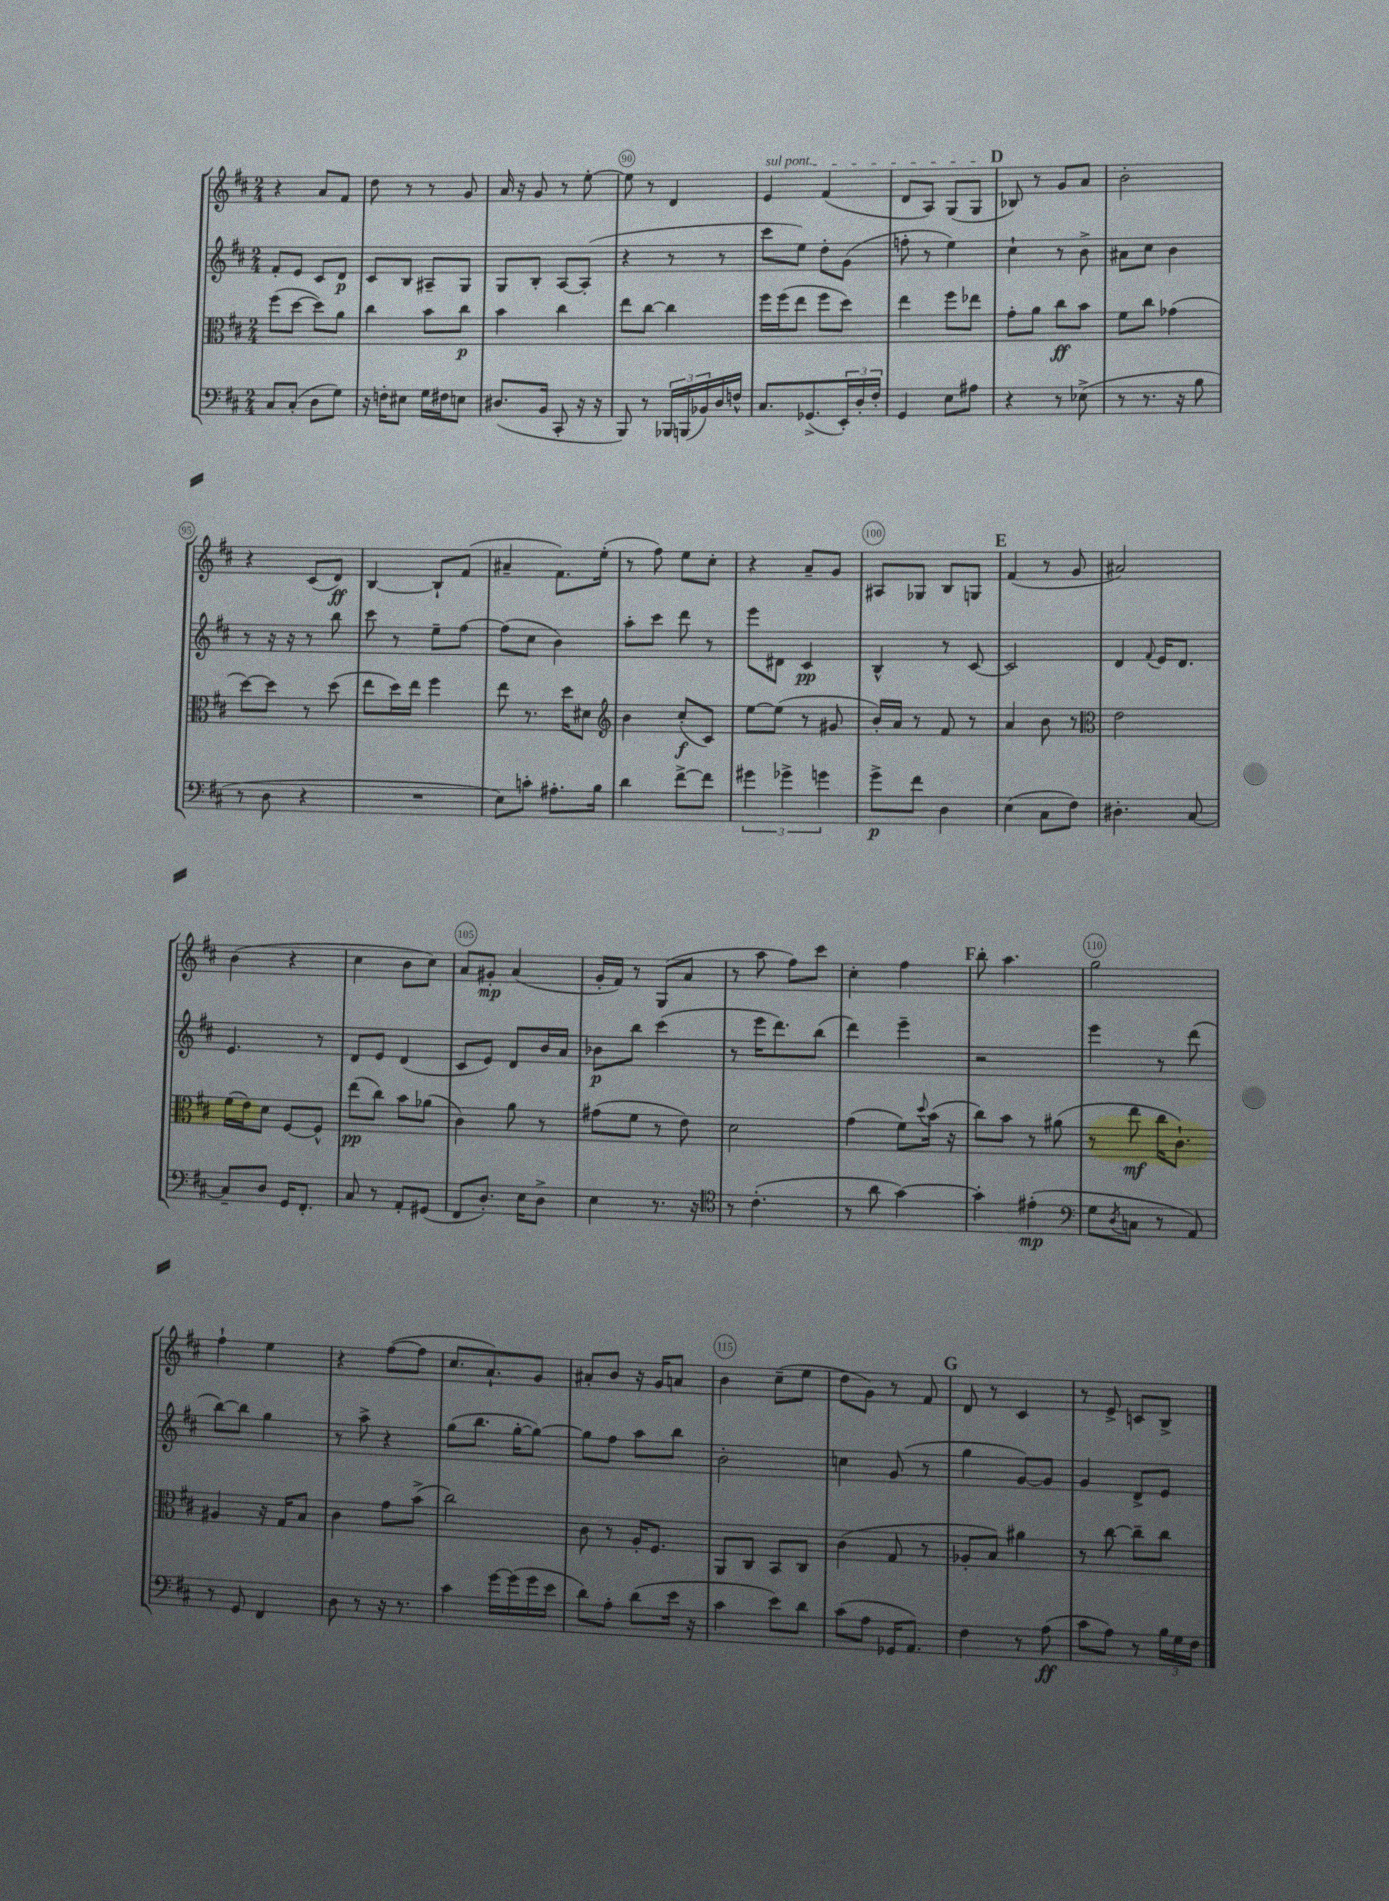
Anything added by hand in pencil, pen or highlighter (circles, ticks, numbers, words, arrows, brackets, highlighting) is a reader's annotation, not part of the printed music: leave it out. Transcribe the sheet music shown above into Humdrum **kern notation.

**kern	**kern	**kern	**kern
*staff4	*staff3	*staff2	*staff1
*clefF4	*clefC3	*clefG2	*clefG2
*k[f#c#]	*k[f#c#]	*k[f#c#]	*k[f#c#]
*M2/4	*M2/4	*M2/4	*M2/4
8C#	(8ff#	8f#'	4r
(8C#'	[8dd	8e	.
8D	8dd])	8c#	8a
8G)	8a	8d	8f#
=	=	=	=
16r	4cc#	8c#	8dd
16F'	.	.	.
8E#	.	8B	8r
16G	8b	8A#~	8r
16F#	.	.	.
8E	8cc#	8G	8g
=	=	=	=
(8.D#	4b	8G	16a
.	.	.	16r
.	.	8B'	8g
16BB	.	.	.
8CC#'	4cc#	[8A	8r
16r	.	(8A']	[8ee'
16r	.	.	.
=	=	=	=
8BBB)	8ee	4r	8ee]
8r	[8cc#	.	8r
24BBB-	4cc#]	8r	4d
(24BBB	.	.	.
24BB-)	.	.	.
16D	.	8r	.
16F^^	.	.	.
=	=	=	=
8.C#	16ff#	8ccc#	4e
.	(16ff#	.	.
.	8ee	8ee)	.
(8.GG-^	.	.	.
.	8ff#	8dd'	(4f#
24EE')	8dd)	(8g	.
24D'	.	.	.
24F#'	.	.	.
=	=	=	=
4GG	4ee	8ff'	8d
.	.	8r	8A)
8E	8ff#	4ee)	(8G
8A#	8ee-	.	8G
=	=	=	=
4r	8g'	4cc#`	8B-)
.	8a	.	8r
8r	8cc#	8r	8g
(8E-^	8b	8b^	8a
=	=	=	=
8r	8f#	8a#	2b'
8.r	8cc#	8cc#	.
.	(4g-	4b	.
16r	.	.	.
8B	.	.	.
=	=	=	=
8r	[8dd)	8r	4r
8D	8dd]	16r	.
.	.	16r	.
4r	8r	8r	(8c#
.	(8dd	8bb	8d)
=	=	=	=
2r	8ee	8ccc#	[4B
.	16dd)	8r	.
.	16ee	.	.
.	4ff#	8ee~	8B`]
.	.	[8ff#	(8f#
=	=	=	=
8E)	8ee	(8ff#]	4a#~
8c'	8.r	8cc#	.
8.A#'	.	4b)	8.f#)
.	16dd	.	.
.	8d#	.	.
16B	.	.	(16ee'
=	=	=	=
*	*clefG2	*	*
4d	4b	8aa'	8r
.	.	8ccc#	8ff#)
[8f#^	(8cc#'	8ddd	8ee
8f#]	8c#)	8r	8cc#'
=	=	=	=
6g#	[8ee	8eee	4r
.	(8ee]	8d#	.
6g-^	.	.	.
.	8r	4c#	8a~
6g	.	.	.
.	8g#	.	8g
=	=	=	=
8g^	16b')	4B^^	8A#
.	16a	.	.
8f#	8r	.	8G-
4D	8f#	8r	8B
.	8r	[8c#	8G
=	=	=	=
(4E	4a	2c#]	(4f#
8C#	8b	.	8r
8F#)	8r	.	8g
=	=	=	=
*	*clefC3	*	*
4.D#'	2e	4d	2a#)
.	.	8qqf#	.
.	.	16e	.
.	.	8.d	.
[8C#	.	.	.
=	=	=	=
8C#~]	(16f#	4.e	(4b
.	16e)	.	.
8D	8d	.	.
16GG	[8F#	.	4r
8.FF#'	.	.	.
.	8F#^^]	8r	.
=	=	=	=
8C#	(8ee	8d	4cc#
8r	8cc#)	8e	.
8AA'	8b	(4d	8b
(8GG#	(8a-	.	8cc#)
=	=	=	=
8FF#	4c#)	8c#	8a
8.D')	.	8e)	8g#'
.	8a	8d	(4a
16E	.	.	.
8D^	8r	16b	.
.	.	16a	.
=	=	=	=
4E	(8g#	8b-	16g'
.	.	.	16f#)
.	8f#	8bb	8r
8.r	8r	(4ccc#	(8G
.	8e)	.	8a
16r	.	.	.
=	=	=	=
*clefC4	*	*	*
8r	2d	8r	8r
(4.c#'	.	16eee	8aa
.	.	8.ddd)	.
.	.	.	8ff#)
.	.	(8bb	8ccc#
=	=	=	=
8r	(4g	4ddd)	4cc#'
8a	.	.	.
[4g)	8f#)	4eee~	4ff#
.	8qqdd	.	.
.	(16b	.	.
.	16r	.	.
=	=	=	=
4g']	8cc#)	2r	8bb'
.	8b	.	4.aa
(4e#'	8r	.	.
.	(8a#	.	.
=	=	=	=
*clefF4	*	*	*
8G	8r	4eee	2gg
8qD	.	.	.
8C	8ee	.	.
8r	16cc#	8r	.
.	8.c#`)	.	.
8AA)	.	(8ddd	.
=	=	=	=
8r	4A#	[8bb)	4ff#`
8GG	.	8bb]	.
4FF#	16r	4gg	4ee
.	16G	.	.
.	8B	.	.
=	=	=	=
8D	4c#	8r	4r
8r	.	8aa^	.
16r	8g	4r	([8ff#
8.r	.	.	.
.	(8b^	.	8ff#]
=	=	=	=
4c#	2cc#)	(8gg	8.cc#
.	.	8.bb	.
.	.	.	8.a`)
[16g	.	.	.
(16g]	.	[16gg'	.
16g	.	8gg_)	8g
16e	.	.	.
=	=	=	=
8d)	8c#	8gg]	8a#'
8A'	8r	8ff#	8b
(8d	16A'	8aa	16r
.	8.F#	.	16g
16e	.	8bb	8a
16r	.	.	.
=	=	=	=
4c#	8AA	2b'	4b
.	8C#	.	.
8e)	8BB	.	(8cc#~
8d	8C#	.	8ee
=	=	=	=
(8c#	(4c#	4cc	8dd
8A	.	.	8g)
16GG-	8G	(8g	8r
8.AA)	.	.	.
.	8r	8r	8f#
=	=	=	=
4F#	8A-'	4gg	8d
.	8B)	.	8r
8r	4a#	[8g)	4c#
(8A	.	8g]	.
=	=	=	=
8c#	8r	4g	8r
8A)	[8cc#	.	8e^
8r	8cc#~]	8d^	8c
24B	8cc#	8e	8B^
24G	.	.	.
24F#	.	.	.
==	==	==	==
*-	*-	*-	*-
